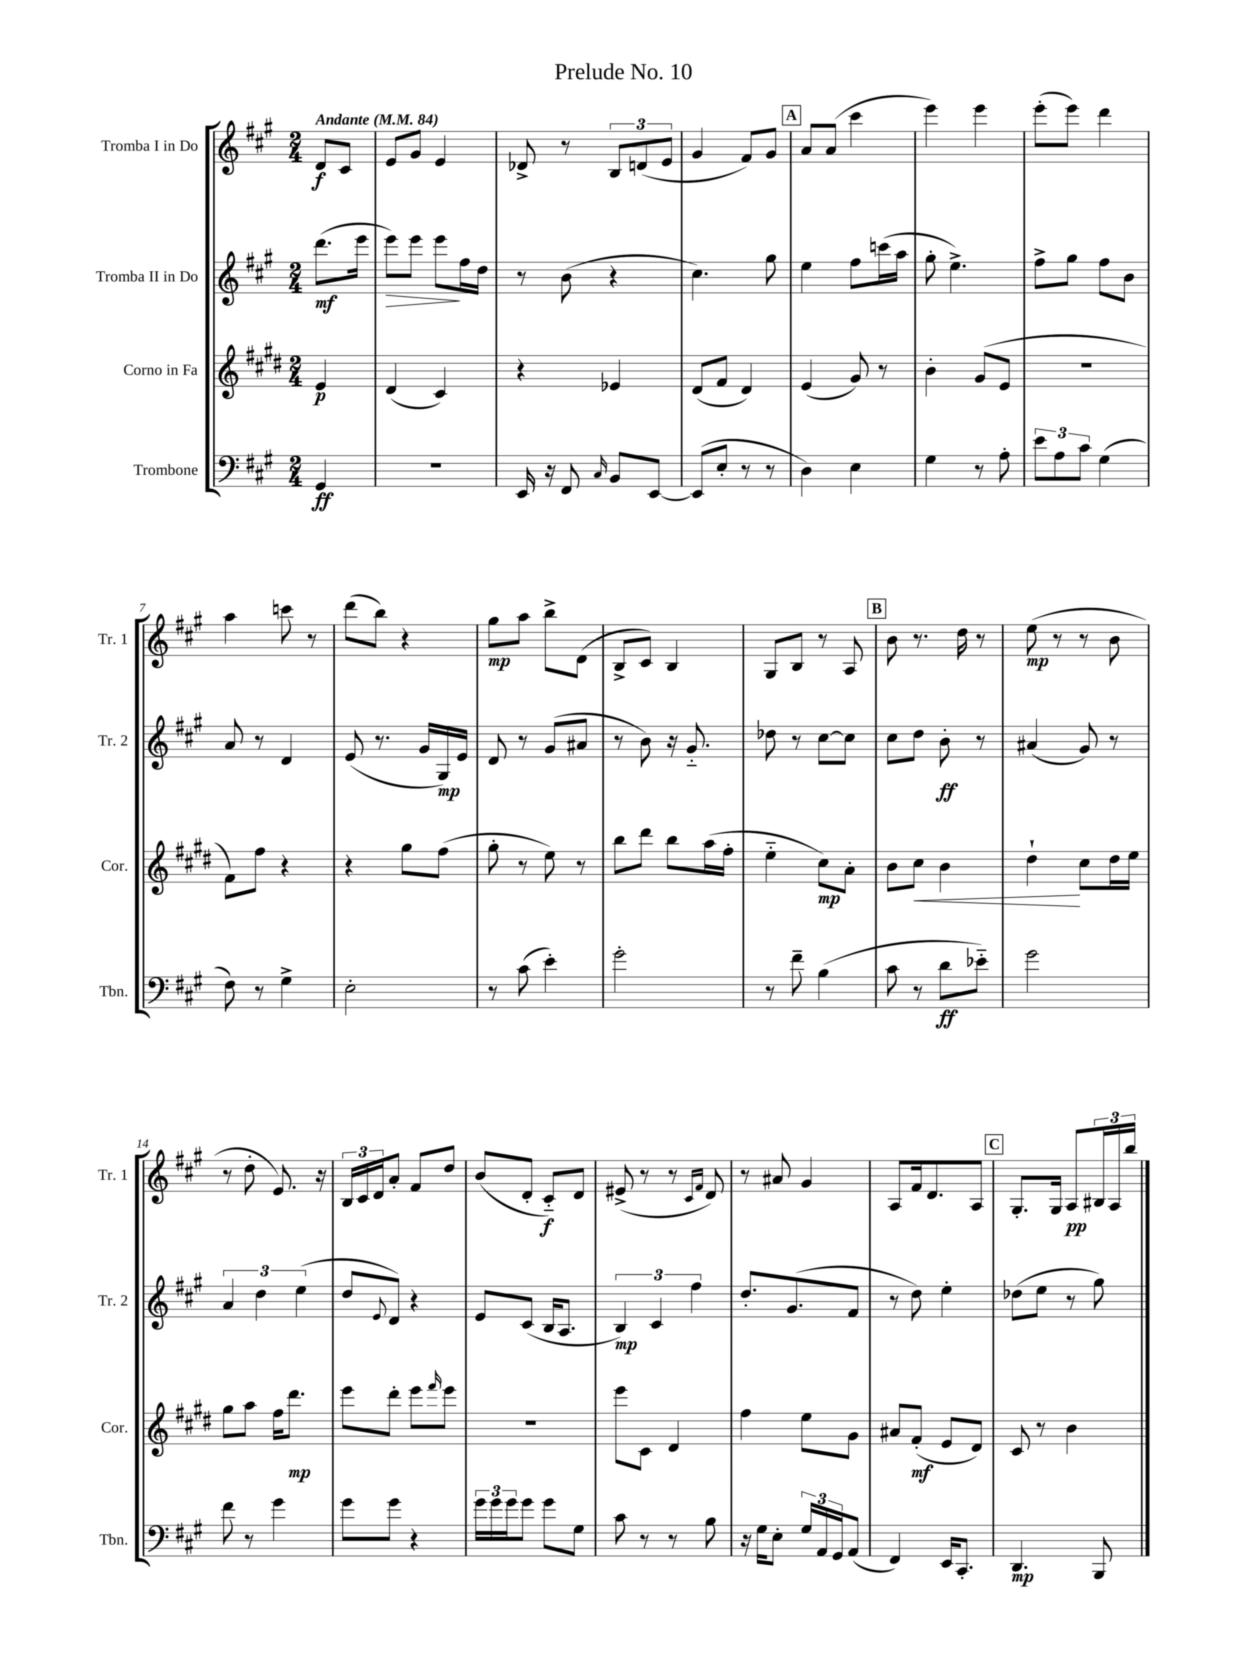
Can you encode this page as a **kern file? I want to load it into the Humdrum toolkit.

**kern	**kern	**kern	**kern
*staff4	*staff3	*staff2	*staff1
*clefF4	*clefG2	*clefG2	*clefG2
*k[f#c#g#]	*k[f#c#g#d#]	*k[f#c#g#]	*k[f#c#g#]
*M2/4	*M2/4	*M2/4	*M2/4
*MM84	*MM84	*MM84	*MM84
4GG#/	4e/	(8.ddd\L	8d/L
.	.	.	8c#/J
.	.	16eee\Jk	.
=	=	=	=
2r	(4d#/	8eee\L)	8e/L
.	.	8eee\J	8g#/J
.	4c#/)	8eee\L	4e/
.	.	16ff#\L	.
.	.	16dd\JJ	.
=	=	=	=
16EE/	4r	8r	8d-^/
16r	.	.	.
8FF#/	.	(8b\	8r
16qqC#/	.	.	.
8BB/L	4e-/	4r	12B/L
.	.	.	(12d/
[8EE/J	.	.	.
.	.	.	12e/J
=	=	=	=
(8EE/]L	(8d#/L	4.cc#\)	4g#/
8E'/J	8f#/J	.	.
8r	4d#/)	.	8f#/L)
8r	.	8gg#\	8g#/J
=	=	=	=
4D\)	(4e/	4ee\	8a/L
.	.	.	(8a/J
4E\	8g#/)	8ff#\L	4ccc#\
.	8r	(16ccc\L	.
.	.	16aa\JJ	.
=	=	=	=
4G#\	4b'\	8gg#'\	4eee\)
.	.	4.ee^\)	.
8r	(8g#/L	.	4eee\
8A'\	8e/J	.	.
=	=	=	=
12e\L	2r	8ff#^\L	(8eee'\L
12A\	.	.	.
.	.	8gg#\J	8eee\J)
12c#\J	.	.	.
(4G#\	.	8ff#\L	4ddd\
.	.	8b\J	.
=	=	=	=
8F#\)	8f#\L)	8a/	4aa\
8r	8ff#\J	8r	.
4G#^\	4r	4d/	8ccc\
.	.	.	8r
=	=	=	=
2E'\	4r	(8e/	(8ddd\L
.	.	8.r	8bb\J)
.	8gg#\L	.	4r
.	.	16g#/LL	.
.	(8ff#\J	16G#/)	.
.	.	16e/JJ	.
=	=	=	=
8r	8gg#'\	8d/	8gg#\L
(8c#\	8r	8r	8aa\J
4e'\)	8ee\)	(8g#/L	8bb^\L
.	8r	8a#/J	(8d\J
=	=	=	=
2g#'\	8bb\L	8r	8B^/L
.	8ddd#\J	8b\)	8c#/J)
.	8bb\L	16r	4B/
.	.	8.g#'~/	.
.	(16aa\L	.	.
.	16ff#'\JJ	.	.
=	=	=	=
8r	4ee'~\	8dd-\	8G#/L
8f#~\	.	8r	8B/J
(4B\	8cc#\L)	[8cc#\L	8r
.	8a'\J	8cc#\]J	8A/
=	=	=	=
8c#\	8b\L	8cc#\L	8b\
8r	8cc#\J	8dd\J	8.r
8d\L	4b\	8b'\	.
.	.	.	16dd\
8e-'~\J)	.	8r	8r
=	=	=	=
2g#\	4dd#`\	(4a#/	(8ee\
.	.	.	8r
.	8cc#\L	8g#/)	8r
.	16dd#\L	8r	8b\
.	16ee\JJ	.	.
=	=	=	=
8f#\	8gg#\L	6a/	8r
8r	8aa\J	.	8dd'\
.	.	6dd\	.
4g#\	16ff#\LK	.	8.e/)
.	8.ddd#\J	.	.
.	.	(6ee\	.
.	.	.	16r
=	=	=	=
8g#\L	8eee\L	8dd/L	24B/LL
.	.	.	24c#/
.	.	.	24d/J
.	.	8qqe/	.
8g#\J	8ddd#'\J	8d/J)	8a'/J
4r	8eee\L	4r	8f#/L
.	16qqfff#/	.	.
.	8eee\J	.	8dd/J
=	=	=	=
24g#\LL	2r	8e/L	(8b/L
24g#\	.	.	.
24g#\J	.	.	.
8g#\J	.	(8c#/J	8d'/J
8g#\L	.	16B/LK	8c#'~/L)
.	.	8.A/J	.
8G#\J	.	.	8d/J
=	=	=	=
8c#\	8eee\L	6B/)	(8e#^/
8r	8c#\J	.	8r
.	.	6c#/	.
8r	4d#/	.	8r
.	.	6ff#\	.
.	.	.	16qqc#/LL
.	.	.	16qqf#/JJ
8B\	.	.	8d/)
=	=	=	=
16r	4ff#\	8.dd'/L	8r
16G#\LK	.	.	.
8E'\J	.	.	8a#/
.	.	(8.g#/	.
24G#/LL	8ee\L	.	4g#/
24AA/	.	.	.
24GG#/J	.	.	.
(8AA/J	8g#\J	8f#/J	.
=	=	=	=
4FF#/)	8a#/L	8r	8A/L
.	(8f#'/J	8dd\)	16f#/k
.	.	.	8.d/
16EE/LK	8e/L	4ee'\	.
8.CC#'/J	.	.	.
.	8d#/J)	.	8A/J
=	=	=	=
4.DD/	8c#/	(8dd-\L	8.G#'/L
.	8r	8ee\J	.
.	.	.	16G#/Jk
.	4b\	8r	8A/L
8BBB/	.	8gg#\)	24B#/L
.	.	.	24A/
.	.	.	24bb/JJ
==	==	==	==
*-	*-	*-	*-
